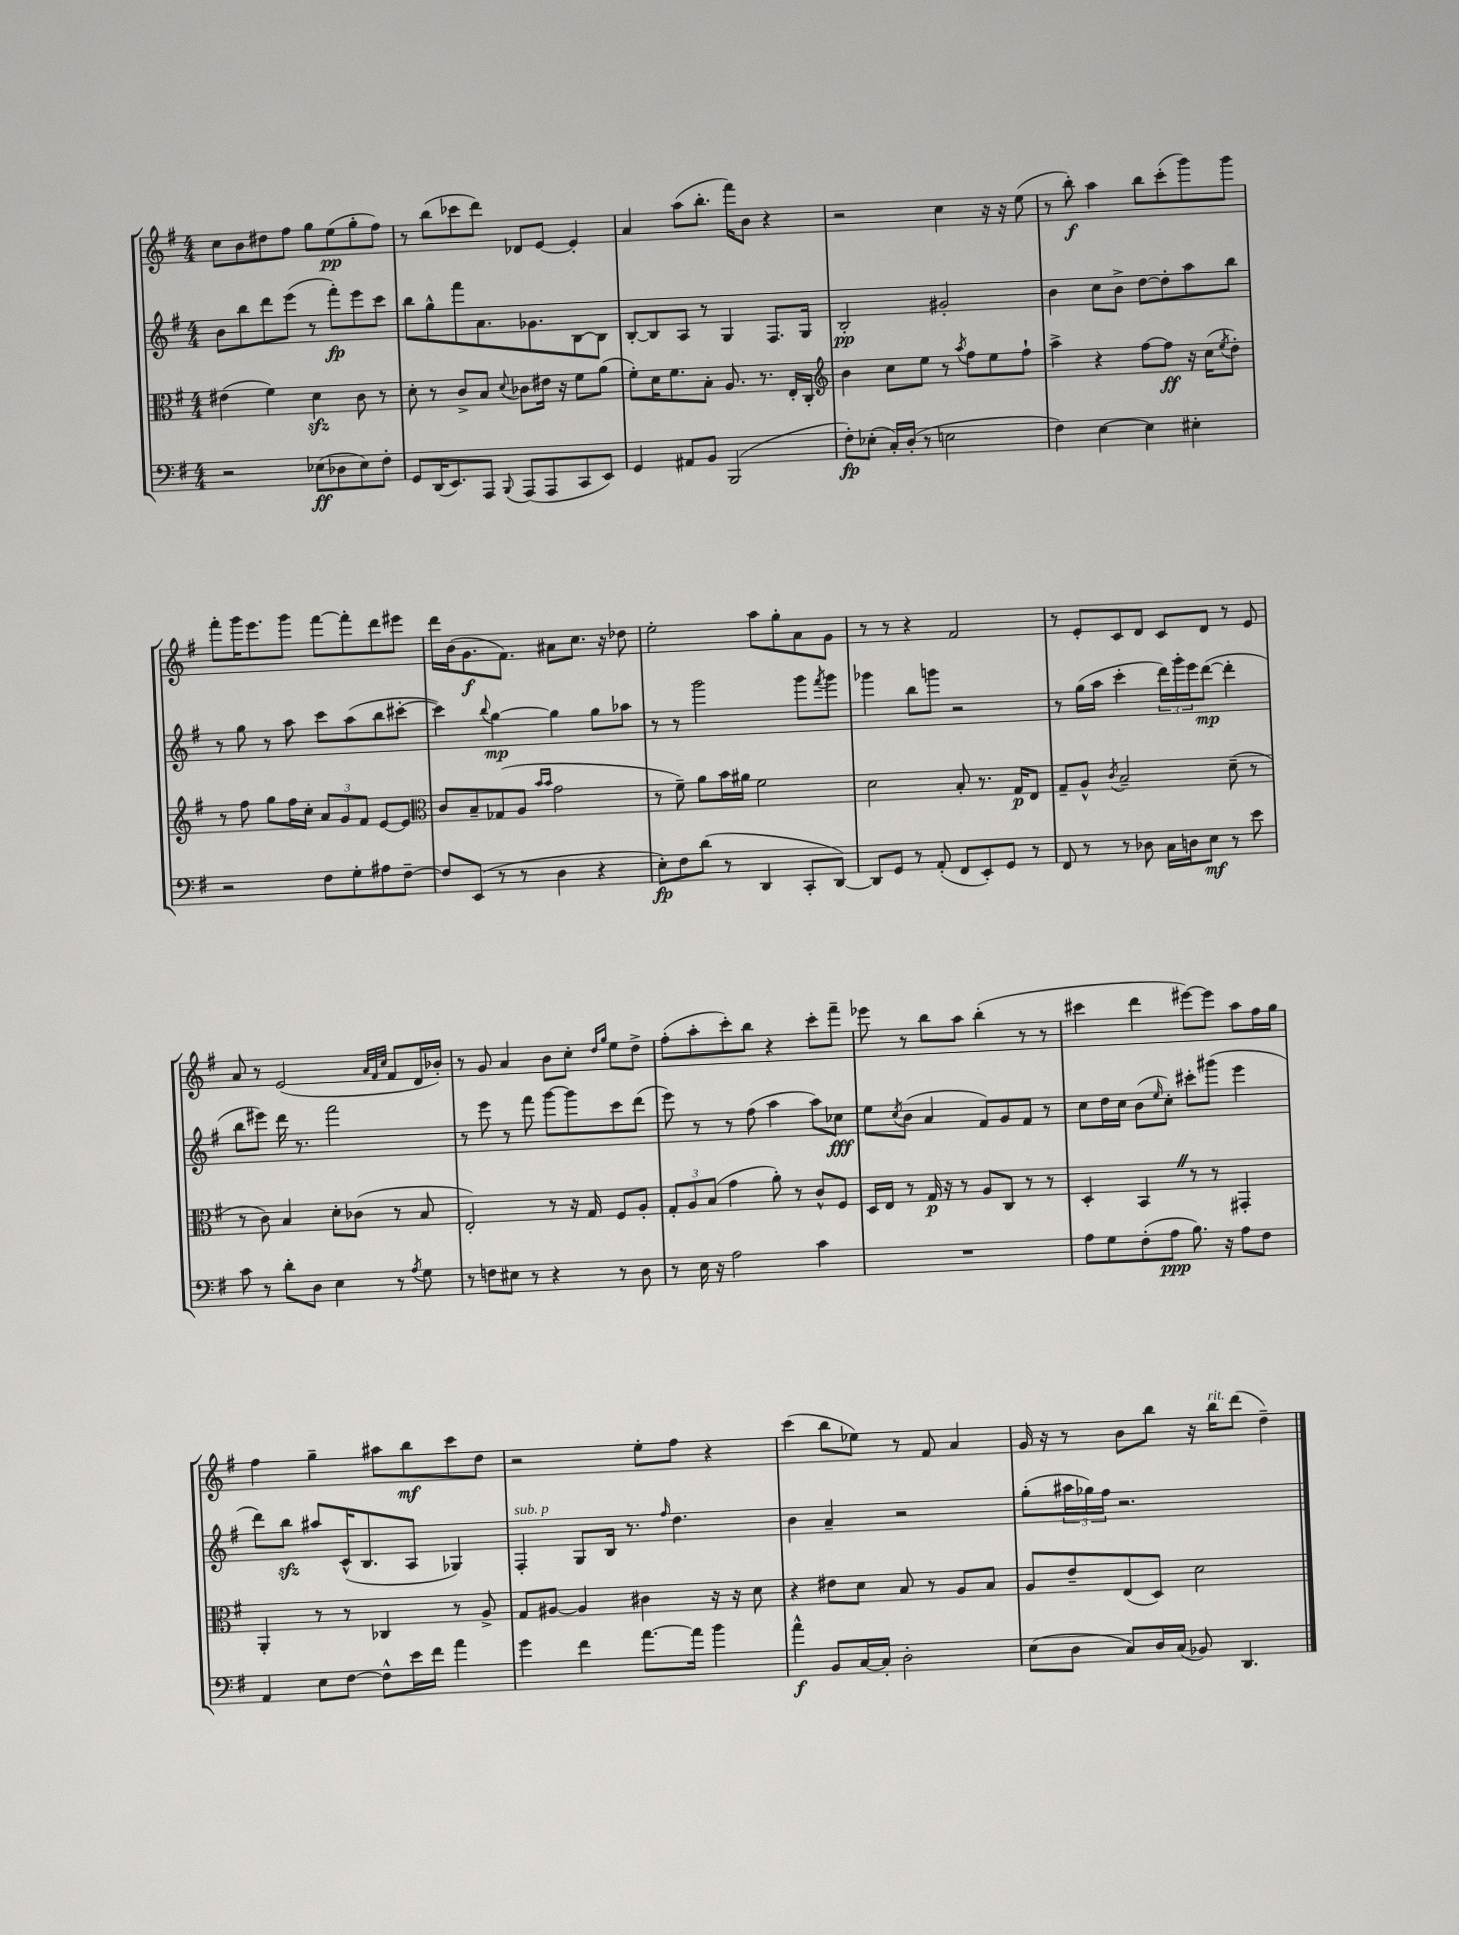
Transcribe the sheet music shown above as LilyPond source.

<<
\new StaffGroup <<
\new Staff = "s0" {
    \clef treble \key g \major \numericTimeSignature \time 4/4
    c''8 b'8 dis''8 fis''8 g''8 e''8\pp( g''8-. fis''8) |
    r8 b''8( ces'''8 d'''8) des'8 e'8~ e'4-. |
    a'4 a''8( b''8.-. fis'''16) b'8 r4 |
    r2 c''4 r16 r16 e''8( |
    r8 b''8-.\f) a''4 b''8 c'''8-.( g'''8) g'''8 |
    fis'''8-. g'''16 e'''8. g'''8 fis'''8~ fis'''8-. d'''8 eis'''8 |
    d'''16 b'16( g'8.\f fis'8.) ais'8 c''8. r16 des''8 |
    e''2-. a''8 g''8-. a'8 g'8 |
    r8 r8 r4 fis'2 |
    r8 e'8-. c'8 d'8 c'8 d'8 r8 e'8 |
    a'8 r8 e'2( \grace { a'32 fis'32 c''32 } fis'8 d'16 bes'16-.) |
    r8 g'8 a'4 b'8 c''8-. \grace { d''16 g''16 } e''8 d''8-> |
    fis''8-.( a''8-. c'''8-.) b''8 r4 c'''8-. fis'''8-- |
    ees'''8 r8 b''8 a''8 b''4-.( r8 r8 |
    cis'''4 d'''4 eis'''8~) eis'''8 a''8 fis''16 g''16 |
    fis''4 g''4-- ais''8 b''8\mf c'''8 d''8 |
    r2 e''8-. fis''8 r4 |
    c'''4( b''8 ees''8) r8 fis'8 a'4 |
    g'16 r16 r8 b'8 b''8 r16 b''16^\markup { \italic "rit." } d'''8( d''4--) \bar "|." |
}
\new Staff = "s1" {
    \clef treble \key g \major \numericTimeSignature \time 4/4
    b'8 b''8 d'''8 e'''8( r8 fis'''8-.\fp) e'''8 c'''8 |
    b''8 g''8-^ fis'''8 a'8. ges'8. b8~ b8 |
    b8~-. b8 a8 r8 g4 fis8. g16 |
    b2-.\pp gis'2-. |
    b'4 c''8 b'8-> d''8~ d''8-. a''8 b''8 |
    r8 g''8 r8 a''8 c'''8 a''8( b''8 cis'''8~-. |
    cis'''4) \appoggiatura { b''8 } g''4~\mp g''4 g''8 aes''8 |
    r8 r8 g'''2 g'''8 \acciaccatura { fis'''8 } g'''8 |
    ges'''4 b''8 g'''8 r2 |
    r8 g''16( a''16 c'''4-. \tuplet 3/2 { d'''16) g'''16-. e'''16 } d'''8~\mp( d'''4-. |
    b''8 eis'''8) d'''16 r8. fis'''2 |
    r8 e'''8 r8 fis'''8 g'''8~ g'''8 c'''8 d'''8( |
    e'''8) r8 r8 fis''8( a''4 a''8) ces''8\fff |
    e''8 \acciaccatura { c''8 } b'8( a'4 fis'8) g'8 fis'8 r8 |
    c''8 d''16 c''16 b'8( \grace { e''16 } c''8-.) cis'''8-. gis'''8( e'''4 |
    d'''8) b''8\sfz ais''8 c'16-^( b8. a8 ges4) |
    fis4-.^\markup { \italic "sub. p" } g8 b16 r8. \grace { fis''16 } d''4. |
    b'4 a'4-- r2 |
    g''8-.( \tuplet 3/2 { ais''16 ges''16) fis''16 } r2. \bar "|." |
}
\new Staff = "s2" {
    \clef alto \key g \major \numericTimeSignature \time 4/4
    eis'4( fis'4) d'4\sfz c'8 r8 |
    d'8-. r8 c'8-> b8 \appoggiatura { d'8 } ces'8 eis'16 r16 fis'8 a'8( |
    fis'8-.) d'16 fis'8. b8-. a8. r8. e16-. c16-. |
    \clef treble b'4 c''8 e''8 r8 \acciaccatura { a''8 } fis''8 e''8 fis''8-! |
    a''4-> r4 fis''8~ fis''8\ff r16 c''16( \acciaccatura { e''8 } d''8-.) |
    r8 fis''8 g''8 fis''16 c''16-. \tuplet 3/2 { a'8 g'8 fis'8 } e'8~ e'8 |
    \clef alto c'8 b8-- ges8( a8 \grace { b'16 b'16 } g'2 |
    r8 fis'8--) a'8 b'16 ais'16 fis'2 |
    d'2 b8-. r8. g16\p e8 |
    g8-- a8-^ \acciaccatura { c'8 } b2-- d'8--( r8 |
    r8 c'8) b4 d'8-. ces'8( r8 b8 |
    e2-.) r8 r16 g16 fis8 a8-. |
    \tuplet 3/2 { g8-. a8 b8( } g'4 a'8-.) r8 c'8-^ fis8 |
    d16 e16 r8 g16\p r16 r8 a8 c8 r8 r8 |
    d4-. b,4 \once \override BreathingSign.text = \markup { \musicglyph "scripts.caesura.straight" } \breathe r8 r8 gis,4-. |
    a,4-. r8 r8 ces4 r8 a8-> |
    g8 ais8~ ais4 cis'4 r16 r16 d'8 |
    r4 eis'8 d'8 b8 r8 a8 b8 |
    a8 e'8-- e8( d8) d'2 \bar "|." |
}
\new Staff = "s3" {
    \clef bass \key g \major \numericTimeSignature \time 4/4
    r2 ees8\ff( des8 ees8) fis8-. |
    g,8 d,16( e,8.) a,,8 \appoggiatura { b,,8 } a,,8( a,,8 c,8 e,8) |
    g,4 ais,8 b,8 b,,2( |
    fis8-.\fp) ees8-.( c16-.) d16-.( r8 e2 |
    fis4) e4~ e4 eis4-. |
    r2 fis8 g8-. ais8 fis8~-- |
    fis8 e,8( r8 r8 d4 r4 |
    e8-.\fp) fis8 d'8( r8 d,4 c,8-. d,8~) |
    d,8 g,8 r8 a,8-.( fis,8 e,8-.) g,8 r8 |
    fis,8 r8 r8 des8 c16 d16 e8\mf r8 e'8 |
    c'8 r8 d'8-. d8 e4 r8 \acciaccatura { a8 } g8 |
    r8 f8 eis8 r8 r4 r8 d8 |
    r8 e16 r16 a2 c'4 |
    R1 |
    a8 g8 fis8-.( a8\ppp b8.) r16 a8 fis8 |
    a,4 e8 fis8~ fis8-^ e'16 fis'16 a'4 |
    g'4 fis'4 a'8.~ a'16 b'4 |
    a'4-^\f b,8 c16~ c16-. d2-. |
    e8( d8 c8) d16 c16( bes,8) d,4. \bar "|." |
}
>>
>>
\layout { \context { \Score \remove "Bar_number_engraver" } }
